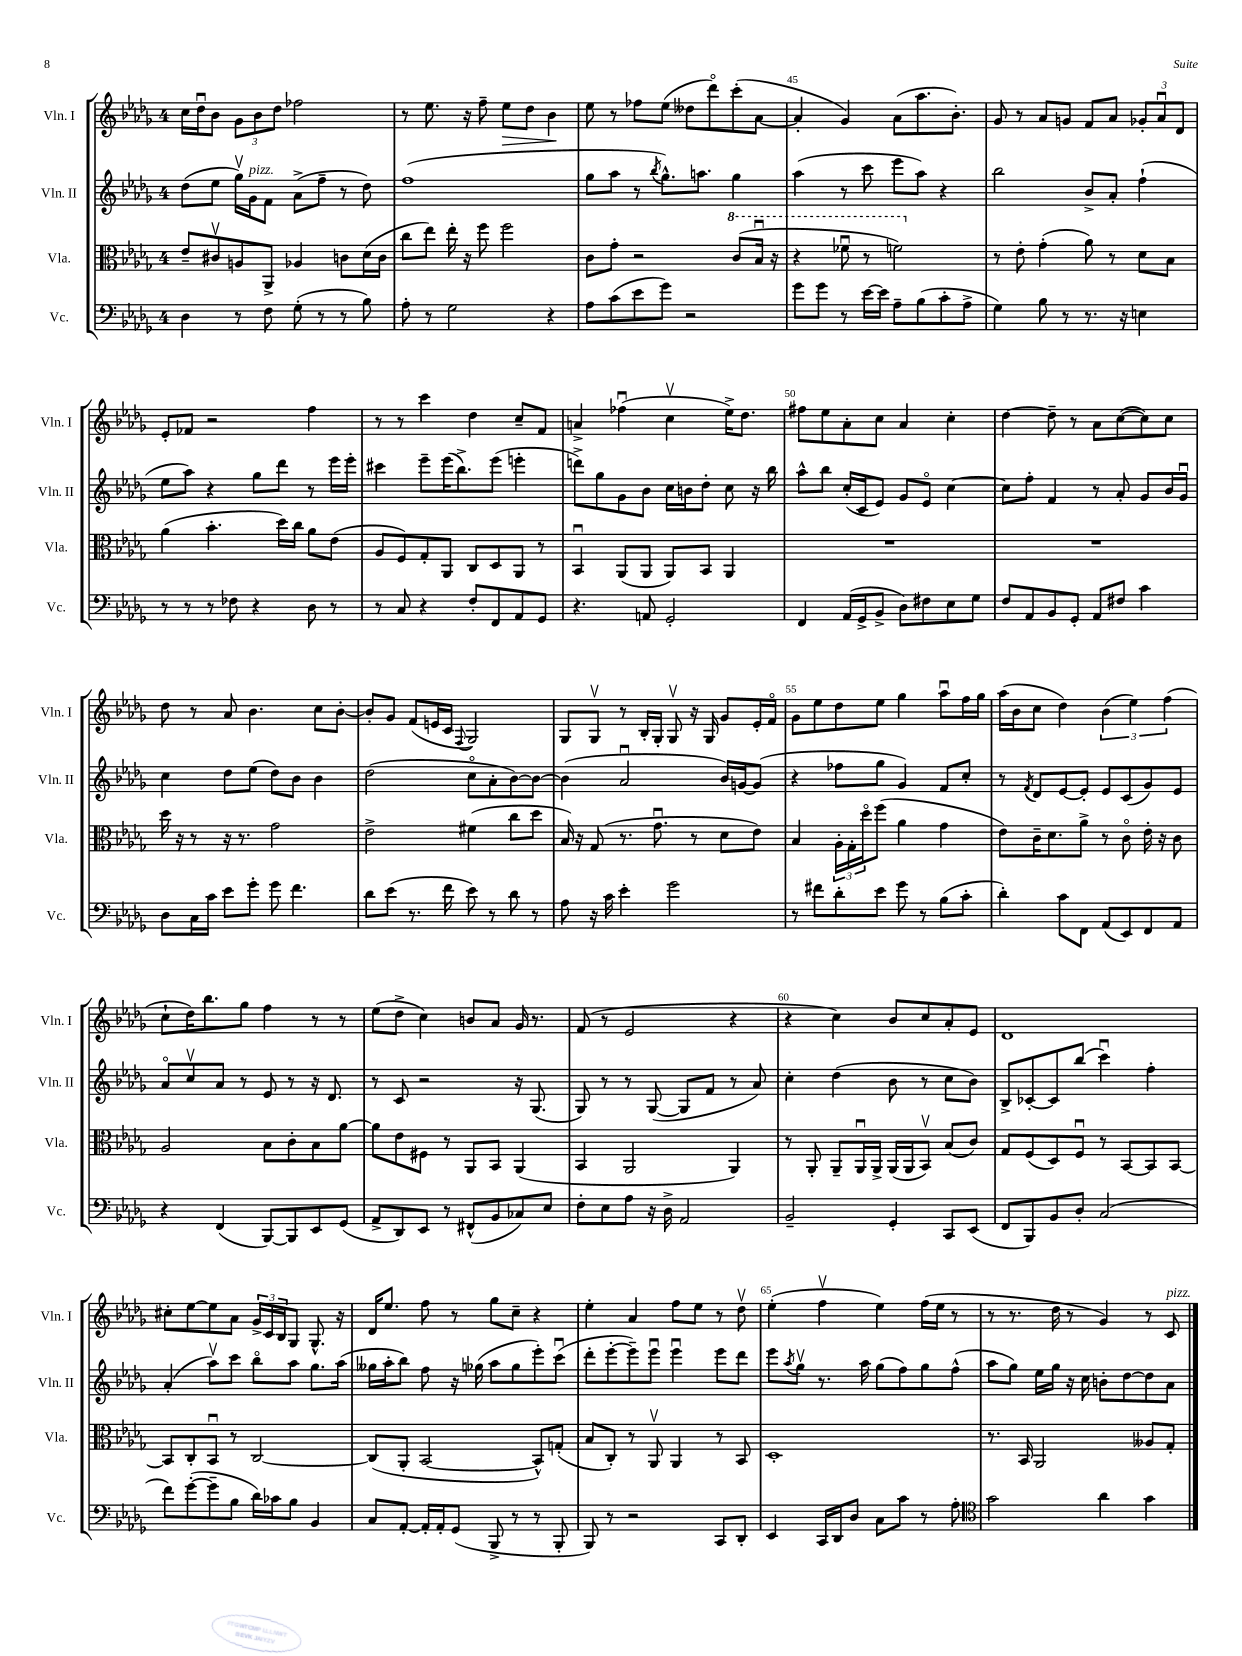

**kern	**kern	**kern	**kern	**dynam
*part4	*part3	*part2	*part1	*part1
*staff4	*staff3	*staff2	*staff1	*staff1
*I"Vc.	*I"Vla.	*I"Vln. II	*I"Vln. I	*
*I'Vc.	*I'Vla.	*I'Vln. II	*I'Vln. I	*
*clefF4	*clefC3	*clefG2	*clefG2	*
*k[b-e-a-d-g-]	*k[b-e-a-d-g-]	*k[b-e-a-d-g-]	*k[b-e-a-d-g-]	*
*M4/4	*M4/4	*M4/4	*M4/4	*
=42	=42	=42	=42	=42
4D-\	8e-~/L	(8dd-\L	16cc\LL	.
.	.	.	16dd-u\J	.
.	8c#Xv/	8ee-\J	8b-\J	.
8r	8An/	16gg-v\LL)	12g-\L	.
!	!	!LO:TX:a:i:t=pizz.	!	!
.	.	16g-\J	.	.
.	.	.	12b-\	.
8F\	8AA-^/J	8f\J	.	.
.	.	.	12dd-\J	.
(8G-'\	4A-X/	(8a-^\L	2ff-X\	.
8r	.	8ff~\J	.	.
8r	8cn\L	8r	.	.
8B-\)	(16d-\L	8dd-\)	.	.
.	16c\JJ	.	.	.
=43	=43	=43	=43	=43
8A-'\	8cc\L	(1ff	8r	.
8r	8ee-\J)	.	8.ee-\	.
2G-\	16ee-'\	.	.	.
.	16r	.	16r	.
.	8ff\	.	8ff~\	.
!	!	!	!	!LO:HP:b
.	2ff\	.	8ee-\L	>
.	.	.	8dd-\J	.
4r	.	.	4b-\	.
.	.	.	.	]
=44	=44	=44	=44	=44
8A-\L	8c\L	8gg-\L	8ee-\	.
(8c\	8g-'\J	8aa-\J	8r	.
8e-\	2r	8r	8ff-X\L	.
.	.	8qbb-/	.	.
8g-\J)	.	8.gg-^^\L)	(8ee-\J	.
2r	.	.	8dd--X\L	.
.	.	8.aan\J	.	.
.	.	.	8ddd-\)	.
*	*8va	*	*	*
.	(8cc/L	4gg-\	(8ccc'\	.
.	16b-u/Jk	.	[8a-\J	.
.	16r	.	.	.
=45	=45	=45	=45	=45
8g-\L	4r	(4aa-\	4a-'/]	.
8g-\J	.	.	.	.
8r	8ff-Xu\	8r	4g-/)	.
[16e-\LL	8r	8ccc\	.	.
16e-\JJ]	.	.	.	.
8A-~\L	2ffn\)	8eee-\L	(8a-\L	.
(8B-\	.	8aa-\J)	8.aa-\	.
8c'\	.	4r	.	.
.	.	.	8.b-'\J)	.
8A-^\J	.	.	.	.
=46	=46	=46	=46	=46
*	*X8va	*	*	*
4G-\)	8r	2bb-\	8g-/	.
.	8e-'\	.	8r	.
8B-\	(4g-'\	.	8a-/L	.
8r	.	.	8gn/J	.
8.r	8a-\)	8b-^/L	8f/L	.
.	8r	8a-'/J	8a-/J	.
16r	.	.	.	.
4En\	8d-\L	(4ff`\	12g-X'/L	.
.	.	.	12a-u/	.
.	8B-\J	.	.	.
.	.	.	12d-/J	.
!!LO:LB:g=z
=47	=47	=47	=47	=47
8r	(4a-\	8ee-\L	8e-'/L	.
8r	.	8aa-\J)	8f-X/J	.
8r	4.b-'\	4r	2r	.
8F-X\	.	.	.	.
4r	.	8gg-\L	.	.
.	16dd-\LL)	8ddd-\J	.	.
.	16cc\JJ	.	.	.
8D-\	8a-\L	8r	4ff\	.
8r	(8e-\J	16eee-\LL	.	.
.	.	16eee-'\JJ	.	.
=48	=48	=48	=48	=48
8r	8A-/L	4ccc#X\	8r	.
8C/	8F/)	.	8r	.
4r	8G-'/	8eee-~\L	4ccc\	.
.	8AA-/J	(16eee-\K	.	.
.	.	8.bb-^\)	.	.
8F'/L	8C/L	.	4dd-\	.
8FF/	8D-/	(8eee-\J	.	.
8AA-/	8AA-/J	4eeen'\	8cc~/L	.
8GG-/J	8r	.	8f/J	.
=49	=49	=49	=49	=49
4.r	4BB-u/	8dddn^\L)	4an^/	.
.	.	8gg-\	.	.
.	(8AA-/L	8g-\	(4ff-Xu\	.
8AAn/	8AA-/J	8b-\J	.	.
2GG-'/	8AA-/L)	16cc\LL	4ccv\	.
.	.	16bn\J	.	.
.	8BB-/J	8dd-'\J	.	.
.	4AA-/	8cc\	16ee-^\KL)	.
.	.	.	8.dd-\J	.
.	.	16r	.	.
.	.	16bb-\	.	.
=50	=50	=50	=50	=50
4FF/	1r	8aa-^^\L	8ff#X\L	.
.	.	8bb-\J	8ee-\	.
(16AA-/LL	.	(16cc'/LL	8a-'\	.
16GG-^/J	.	16c/J	.	.
8BB-^/J	.	8e-/J)	8cc\J	.
8D-\L)	.	8g-/L	4a-/	.
8F#X\	.	8e-/J	.	.
8E-\	.	[4cc\	4cc'\	.
8G-\J	.	.	.	.
=51	=51	=51	=51	=51
8F/L	1r	8cc\L]	[4dd-\	.
8AA-/	.	8ff'\J	.	.
8BB-/	.	4f/	8dd-~\]	.
8GG-'/J	.	.	8r	.
8AA-/L	.	8r	8a-\L	.
8F#X/J	.	8a-'/	([8cc\	.
4c\	.	8g-/L	8cc\])	.
.	.	16b-/L	8cc\J	.
.	.	16g-u/JJ	.	.
!!LO:LB:g=z
=52	=52	=52	=52	=52
8D-\L	16dd-\	4cc\	8dd-\	.
.	16r	.	.	.
16C\L	8r	.	8r	.
16c\JJ	.	.	.	.
8e-\L	16r	8dd-\L	8a-/	.
.	8.r	.	.	.
8g-'\J	.	(8ee-\J	4.b-\	.
8g-\	2g-\	8dd-\L)	.	.
4.f\	.	8b-\J	.	.
.	.	4b-\	8cc\L	.
.	.	.	[8b-'\J	.
=53	=53	=53	=53	=53
8d-\L	2e-^\	(2dd-\	8b-'/L]	.
(8e-\J	.	.	8g-/J	.
8.r	.	.	(8f/L	.
.	.	.	16en/L	.
16f\	.	.	16c/JJ	.
.	.	.	8qqF/	.
8e-\)	(4f#X\	8cc\L	2G-/)	.
8r	.	8a-'\	.	.
8d-\	8cc\L	[8b-\)	.	.
8r	8dd-\J	8b-\J_	.	.
=54	=54	=54	=54	=54
8A-\	16B-/)	(4b-\]	8G-/L	.
.	16r	.	.	.
16r	(8G-/	.	8G-v/J	.
16c\	.	.	.	.
4e-'\	8.r	2a-u/	8r	.
.	.	.	16B-'/LL	.
.	8.g-u\	.	16G-'/JJ	.
2g-\	.	.	8G-v/	.
.	8r	.	16r	.
.	.	.	16G-/	.
.	8d-\L	16b-/LL)	8g-/L	.
.	.	[16gn/J	.	.
.	8e-\J)	(8g/J]	16e-'/L	.
.	.	.	16f/JJ	.
=55	=55	=55	=55	=55
8r	4B-/	4r	8g-\L	.
8f#X\L	.	.	8ee-\	.
8d-'\	24A-'\LL	8ff-X\L	8dd-\	.
.	24G-'\	.	.	.
.	24dd-\J	.	.	.
8e-\J	(8ff\J	8gg-\J	8ee-\J	.
8g-\	4a-\	4g-/)	4gg-\	.
8r	.	.	.	.
(8B-\L	4g-\	8f/L	8aa-u\L	.
8c'\J	.	8cc'/J	16ff\L	.
.	.	.	16gg-\JJ	.
=56	=56	=56	=56	=56
4d-'\)	8e-\L)	8r	(16aa-\LL	.
.	.	.	16b-\J	.
.	.	8qf/	.	.
.	16c~\K	8d-/L	8cc\J	.
.	8.d-\	.	.	.
8c\L	.	[8e-/	4dd-\)	.
8FF\J	8a-^\J	8e-'/J]	.	.
(8AA-/L	8r	8e-/L	(6b-\	.
8EE-/)	8c\	(8c/	.	.
.	.	.	6ee-\)	.
8FF/	16e-'\	8g-/)	.	.
.	16r	.	.	.
.	.	.	(6ff\	.
8AA-/J	8c\	8e-/J	.	.
!!LO:LB:g=z
=57	=57	=57	=57	=57
4r	2A-/	8a-/L	8cc`\L	.
.	.	8ccv/	16dd-\K)	.
.	.	.	8.bb-\	.
(4FF/	.	8a-/J	.	.
.	.	8r	8gg-\J	.
[8BBB-/L)	8B-\L	8e-/	4ff\	.
8BBB-/]	8c'\	8r	.	.
8EE-/	8B-\	16r	8r	.
.	.	8.d-/	.	.
(8GG-/J	[8a-\J	.	8r	.
=58	=58	=58	=58	=58
8AA-^/L	8a-\L]	8r	(8ee-\L	.
8DD-/)	8e-\	8c/	8dd-^\J	.
8EE-/J	8F#X\J	2r	4cc\)	.
8r	8r	.	.	.
(8FF#X^^/L	8AA-/L	.	8bn/L	.
8BB-/	8BB-/J	.	8a-/J	.
8C-X/)	(4AA-/	16r	16g-/	.
.	.	(8.G-/	8.r	.
8E-/J	.	.	.	.
=59	=59	=59	=59	=59
8F'\L	4BB-/	8G-/)	(8f/	.
8E-\	.	8r	8r	.
8A-\J	2AA-/	8r	2e-/	.
16r	.	([8G-/	.	.
16D-^\	.	.	.	.
2AA-/	.	8G-/L]	.	.
.	.	8f/J	.	.
.	4AA-/)	8r	4r	.
.	.	8a-/)	.	.
=60	=60	=60	=60	=60
2BB-~/	8r	4cc'\	4r	.
.	8AA-'/	.	.	.
.	8AA-~/L	(4dd-\	4cc\)	.
.	16AA-u/L	.	.	.
.	16AA-^/JJ	.	.	.
4GG-'/	(16AA-/LL	8b-\	8b-/L	.
.	16AA-/J	.	.	.
.	8BB-v/J)	8r	8cc/	.
8CC/L	(8B-/L	8cc\L	8a-'/	.
(8EE-/J	8c/J)	8b-\J)	8e-/J	.
=61	=61	=61	=61	=61
8FF/L	8G-/L	8B-^/L	1d-	.
8BBB-/)	(8F/	[8c-X'/	.	.
8BB-/	8D-/)	8c-/]	.	.
8D-'/J	8Fu/J	(8bb-/J	.	.
(2C/	8r	4cccu\)	.	.
.	[8BB-/L	.	.	.
.	8BB-/]	4ff'\	.	.
.	[8BB-/J	.	.	.
!!LO:LB:g=z
=62	=62	=62	=62	=62
8f\L)	8BB-/L]	(4a-'/	8cc#X'\L	.
([8g-'\	8C'/	.	[8ee-\	.
8g-~\]	8BB-u/J	8aa-v\L)	8ee-\]	.
8B-\J	8r	8ccc\J	8a-\J	.
16d-\LL)	[2C/	8bb-\L	24g-^/LL	.
.	.	.	24c/	.
16c-X\J	.	.	.	.
.	.	.	24B-/J	.
8B-\J	.	8aa-\J	8G-/J	.
4BB-/	.	8.gg-\L	8.G-^^/	.
.	.	(16aa-\Jk	16r	.
=63	=63	=63	=63	=63
8C/L	(8C/L]	16gg--X\LL	16d-/KL	.
.	.	16aa-'\J	8.ee-/J	.
[8AA-'/J	8AA-'/J	8bb-\J)	.	.
16AA-'/LL]	[2BB-/	8ff\	8ff\	.
16AA-'/J	.	.	.	.
(8GG-/J	.	16r	8r	.
.	.	(16gg-X\	.	.
8BBB-^/	.	8aa-\L	8gg-\L	.
8r	.	8gg-\	8cc~\J	.
8r	8BB-^^/L])	8eee-'\)	4r	.
8BBB-'/	(8Gn'/J	(8cccu\J	.	.
=64	=64	=64	=64	=64
8BBB-/)	8B-/L	8ddd-'\L	4ee-'\	.
8r	8C'/J)	[8eee-'\	.	.
2r	8r	8eee-~\])	4a-/	.
.	8AA-v/	8eee-u\J	.	.
.	4AA-/	4eee-u\	8ff\L	.
.	.	.	8ee-\J	.
8CC/L	8r	8eee-\L	8r	.
8DD-'/J	8BB-/	8ddd-\J	8dd-v\	.
=65	=65	=65	=65	=65
4EE-/	1D-'	8eee-\L	(4ee-'\	.
.	.	8qaa-/	.	.
.	.	8gg-v\J	.	.
16CC/LL	.	8.r	4ffv\	.
16DD-/J	.	.	.	.
8D-/J	.	.	.	.
.	.	16aa-\	.	.
8C\L	.	(8gg-\L	4ee-\)	.
8c\J	.	8ff\)	.	.
8r	.	8gg-\	(16ff\LL	.
.	.	.	16ee-\JJ	.
8A-'\	.	(8ff^^\J	8r	.
=66	=66	=66	=66	=66
*clefC4	*	*	*	*
2g-\	8.r	8aa-\L	8r	.
.	.	8gg-\J)	8.r	.
.	16BB-/	.	.	.
.	2AA-/	16ee-\LL	.	.
.	.	16gg-\JJ	16dd-\	.
.	.	16r	8r	.
.	.	16cc\	.	.
4a-\	.	8bn'\L	4g-/)	.
.	.	[8dd-\	.	.
4g-\	8A--X/L	8dd-\]	8r	.
!	!	!	!LO:TX:a:i:t=pizz.	!
.	8G-'/J	8a-\J	8c/	.
==	==	==	==	==
*-	*-	*-	*-	*-
